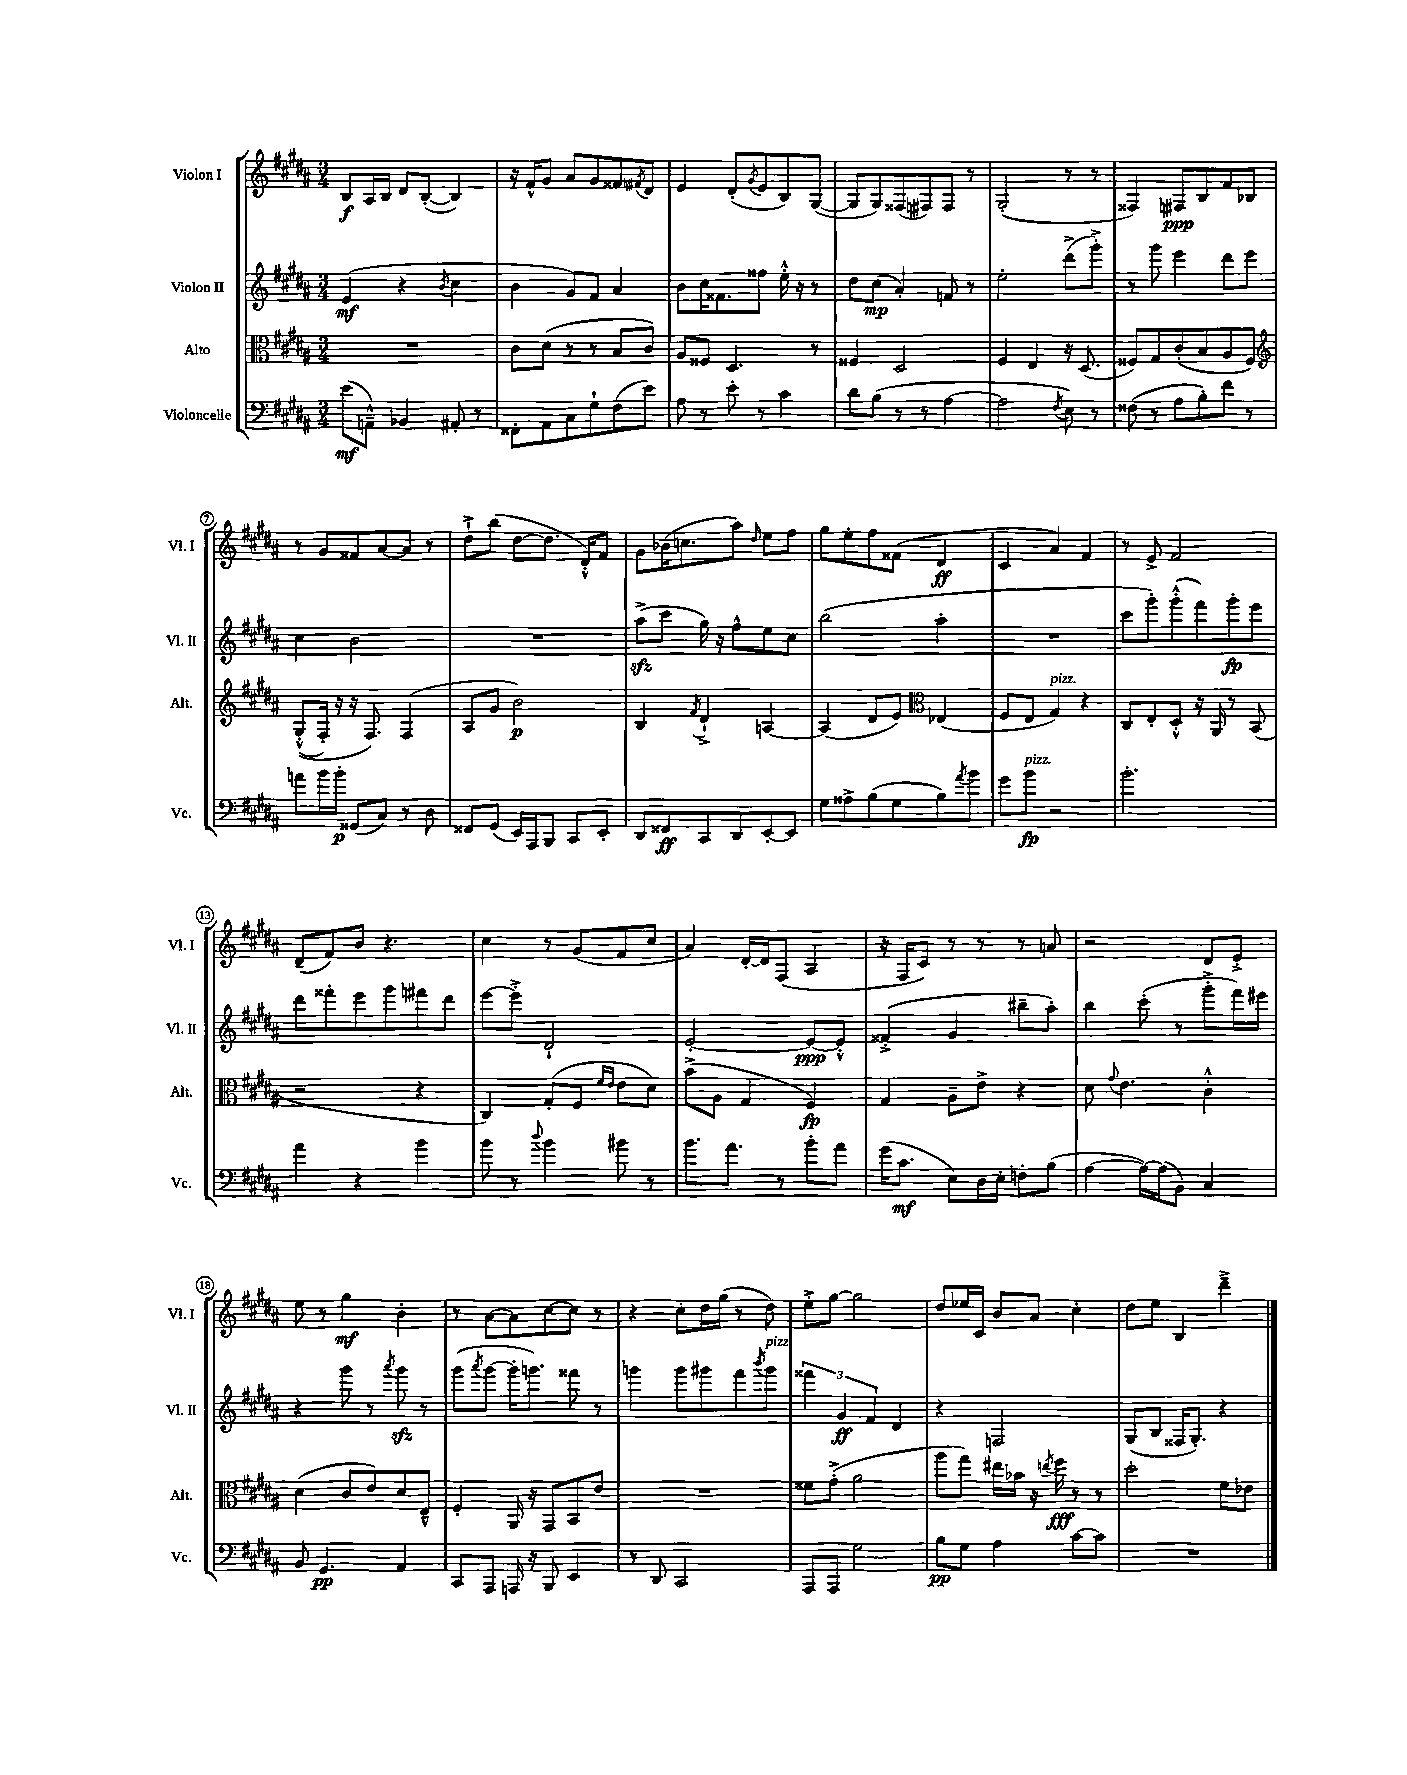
<<
\new StaffGroup <<
\new Staff = "s0" \with { instrumentName = "Violon I" shortInstrumentName = "Vl. I" } {
    \clef treble \key b \major \numericTimeSignature \time 3/4
    b8\f ais16 b16 dis'8 b8~-.( b4) |
    r16 fis'16-^ gis'8 ais'8 gis'8 fisis'8 \acciaccatura { fis'8 } dis'8 |
    e'4 dis'8-.( \acciaccatura { gis'8 } e'8 b8) gis8~( |
    gis8 gis8) fisis8( fis8) fis8 r8 |
    gis2-.( r8 r8 |
    fisis4) fis8\ppp b8 fis'8 bes8 |
    r8 gis'8 fisis'8 ais'8~ ais'8 r8 |
    dis''8-!-> b''8( dis''8~ dis''8. dis'16-.-^) fis'8 |
    gis'8 bes'16( c''8. ais''8) \grace { dis''16 } e''8 fis''8 |
    gis''8 e''8-. fis''8 fisis'8( dis'4\ff |
    cis'4 ais'4) fis'4 |
    r8 e'8-> fis'2 |
    dis'8--( fis'8) b'8 r4. |
    cis''4 r8 gis'8( fis'8 cis''8 |
    ais'4) dis'16~-. dis'16 fis8( ais4 |
    r16 fis16 cis'8) r8 r8 r8 a'8 |
    r2 dis'8 e'8-.-> |
    e''8 r8 gis''4\mf b'4-. |
    r8 ais'8~ ais'8 cis''8~ cis''8 r8 |
    r4 cis''8-. dis''16 gis''16( r8 dis''8) |
    e''8-.-> gis''8~ gis''2 |
    dis''8 ees''16 cis'16 b'8 ais'8 cis''4-. |
    dis''8 e''8 b4 dis'''4---> \bar "|." |
}
\new Staff = "s1" \with { instrumentName = "Violon II" shortInstrumentName = "Vl. II" } {
    \clef treble \key b \major \numericTimeSignature \time 3/4
    e'4\mf( r4 \acciaccatura { b'8 } cis''4 |
    b'4 gis'8) fis'8 ais'4 |
    b'8 cis''16 fisis'8. fisis''8 e''16-.-^ r16 r8 |
    dis''8 cis''8\mp( ais'4-.) f'8 r8 |
    e''2-. dis'''8->( gis'''8-.->) |
    r8 gis'''8 e'''4 dis'''8 e'''8 |
    cis''4 b'2 |
    R2. |
    ais''8->\sfz( cis'''8 gis''16) r16 fis''8-^ e''8 cis''8 |
    b''2( ais''4-. |
    R2. |
    cis'''8 gis'''8-.) gis'''8-.-^( fis'''8) gis'''8-.\fp e'''8 |
    dis'''8 fisis'''8-. e'''8 gis'''8 fis'''8 dis'''8 |
    e'''8~ e'''8-.-> dis'2-! |
    e'2~-. e'8~\ppp e'8-.-^ |
    fisis'4-.->( gis'4 bis''8-- ais''8-.) |
    b''4 cis'''8-.( r8 gis'''8-.-> fis'''16) eis'''16 |
    r4 gis'''8 r8 \acciaccatura { ais'''8 } gis'''8\sfz r8 |
    gis'''8( \acciaccatura { ais'''8 } gis'''8~ gis'''16-. g'''8.) fisis'''8 r8 |
    g'''4 g'''8 gis'''8 fis'''8 \acciaccatura { b'''8 } gis'''8^\markup { \italic "pizz." } |
    \tuplet 3/2 { fisis'''4 gis'4\ff fis'4 } dis'4 |
    r4 f2 |
    gis8( b8 fisis16 gis8.-.) r4 \bar "|." |
}
\new Staff = "s2" \with { instrumentName = "Alto" shortInstrumentName = "Alt." } {
    \clef alto \key b \major \numericTimeSignature \time 3/4
    R2. |
    cis'8 dis'8( r8 r8 b8 cis'8) |
    ais8 fisis8 dis4. r8 |
    fisis4 dis2 |
    fis4 e4 r16 dis8.( |
    fisis8) gis8 cis'8-.( b8 ais8 fisis8) |
    \clef treble gis8-.-^(\( fis16-.) r16 r16 fis8.\) fis4( |
    ais8 gis'8 b'2\p) |
    b4 \acciaccatura { fis'8 } dis'4-!-> a4~ |
    a4( dis'8 e'8) \clef alto ees4( |
    fis8 e8 gis4^\markup { \italic "pizz." }) r4 |
    cis8 e8-. dis8-.-^ r16 ais,16 r8 b,8( |
    r2 r4 |
    cis4) gis8-.( fis8 \grace { fis'16 e'16 } e'8 dis'8) |
    b'8->( ais8 gis4 fis4\fp) |
    gis4 ais8-- e'8-> r4 |
    dis'8 \appoggiatura { gis'8 } e'4. cis'4-.-^ |
    dis'4( cis'8 e'8) dis'8 e8---^ |
    fis4-. ais,16 r16 gis,8 b,8 e'8 |
    R2. |
    fisis'8 gis'8-.->( ais'2 |
    ais''8 gis''8) eis''16 bes'16 r16 \acciaccatura { e''8 } fis''16\fff r8 r8 |
    dis''2-. fis'8 ees'8 \bar "|." |
}
\new Staff = "s3" \with { instrumentName = "Violoncelle" shortInstrumentName = "Vc." } {
    \clef bass \key b \major \numericTimeSignature \time 3/4
    e'8\mf( a,8---^) bes,4 ais,8-. r8 |
    fisis,8-. ais,8 cis8 gis8-! fis8( e'8) |
    ais8 r8 e'8-. r8 cis'4 |
    dis'8 b8( r8 r8 ais4~ |
    ais2 \acciaccatura { fis8 } e8) r8 |
    fisis8( r8 ais8 b8-.) fis'8 r8 |
    a'8 b'16 b'16-.\p gisis,8( cis8) r8 dis8 |
    fisis,8 gis,8( e,16) ais,,16 b,,8 cis,8 e,8-. |
    dis,8 fisis,8\ff cis,8 dis,8 e,8~-. e,8 |
    gis8 aisis8-> b8( gis8 b8) \acciaccatura { ais'8 } b'8 |
    gis'8 b'8\fp^\markup { \italic "pizz." } r2 |
    b'2.-. |
    ais'4 r4 b'4 |
    b'8 r8 \appoggiatura { dis''8 } b'4 bis'8 r8 |
    b'8. ais'8. r8 b'8-. ais'8 |
    gis'16( cis'8.\mf e8) dis16 e16-. f8-. b8( |
    ais4~ ais16~) ais16( b,8) cis4 |
    b,8 gis,4.\pp ais,4 |
    cis,8 ais,,8 a,,16 r16 b,,8 e,4 |
    r8 dis,8 cis,2 |
    ais,,8 ais,,8 gis2 |
    b8\pp gis8 ais4 cis'8~ cis'8 |
    R2. \bar "|." |
}
>>
>>
\layout { \context { \Score \override BarNumber.stencil = #(make-stencil-circler 0.1 0.3 ly:text-interface::print) } }
